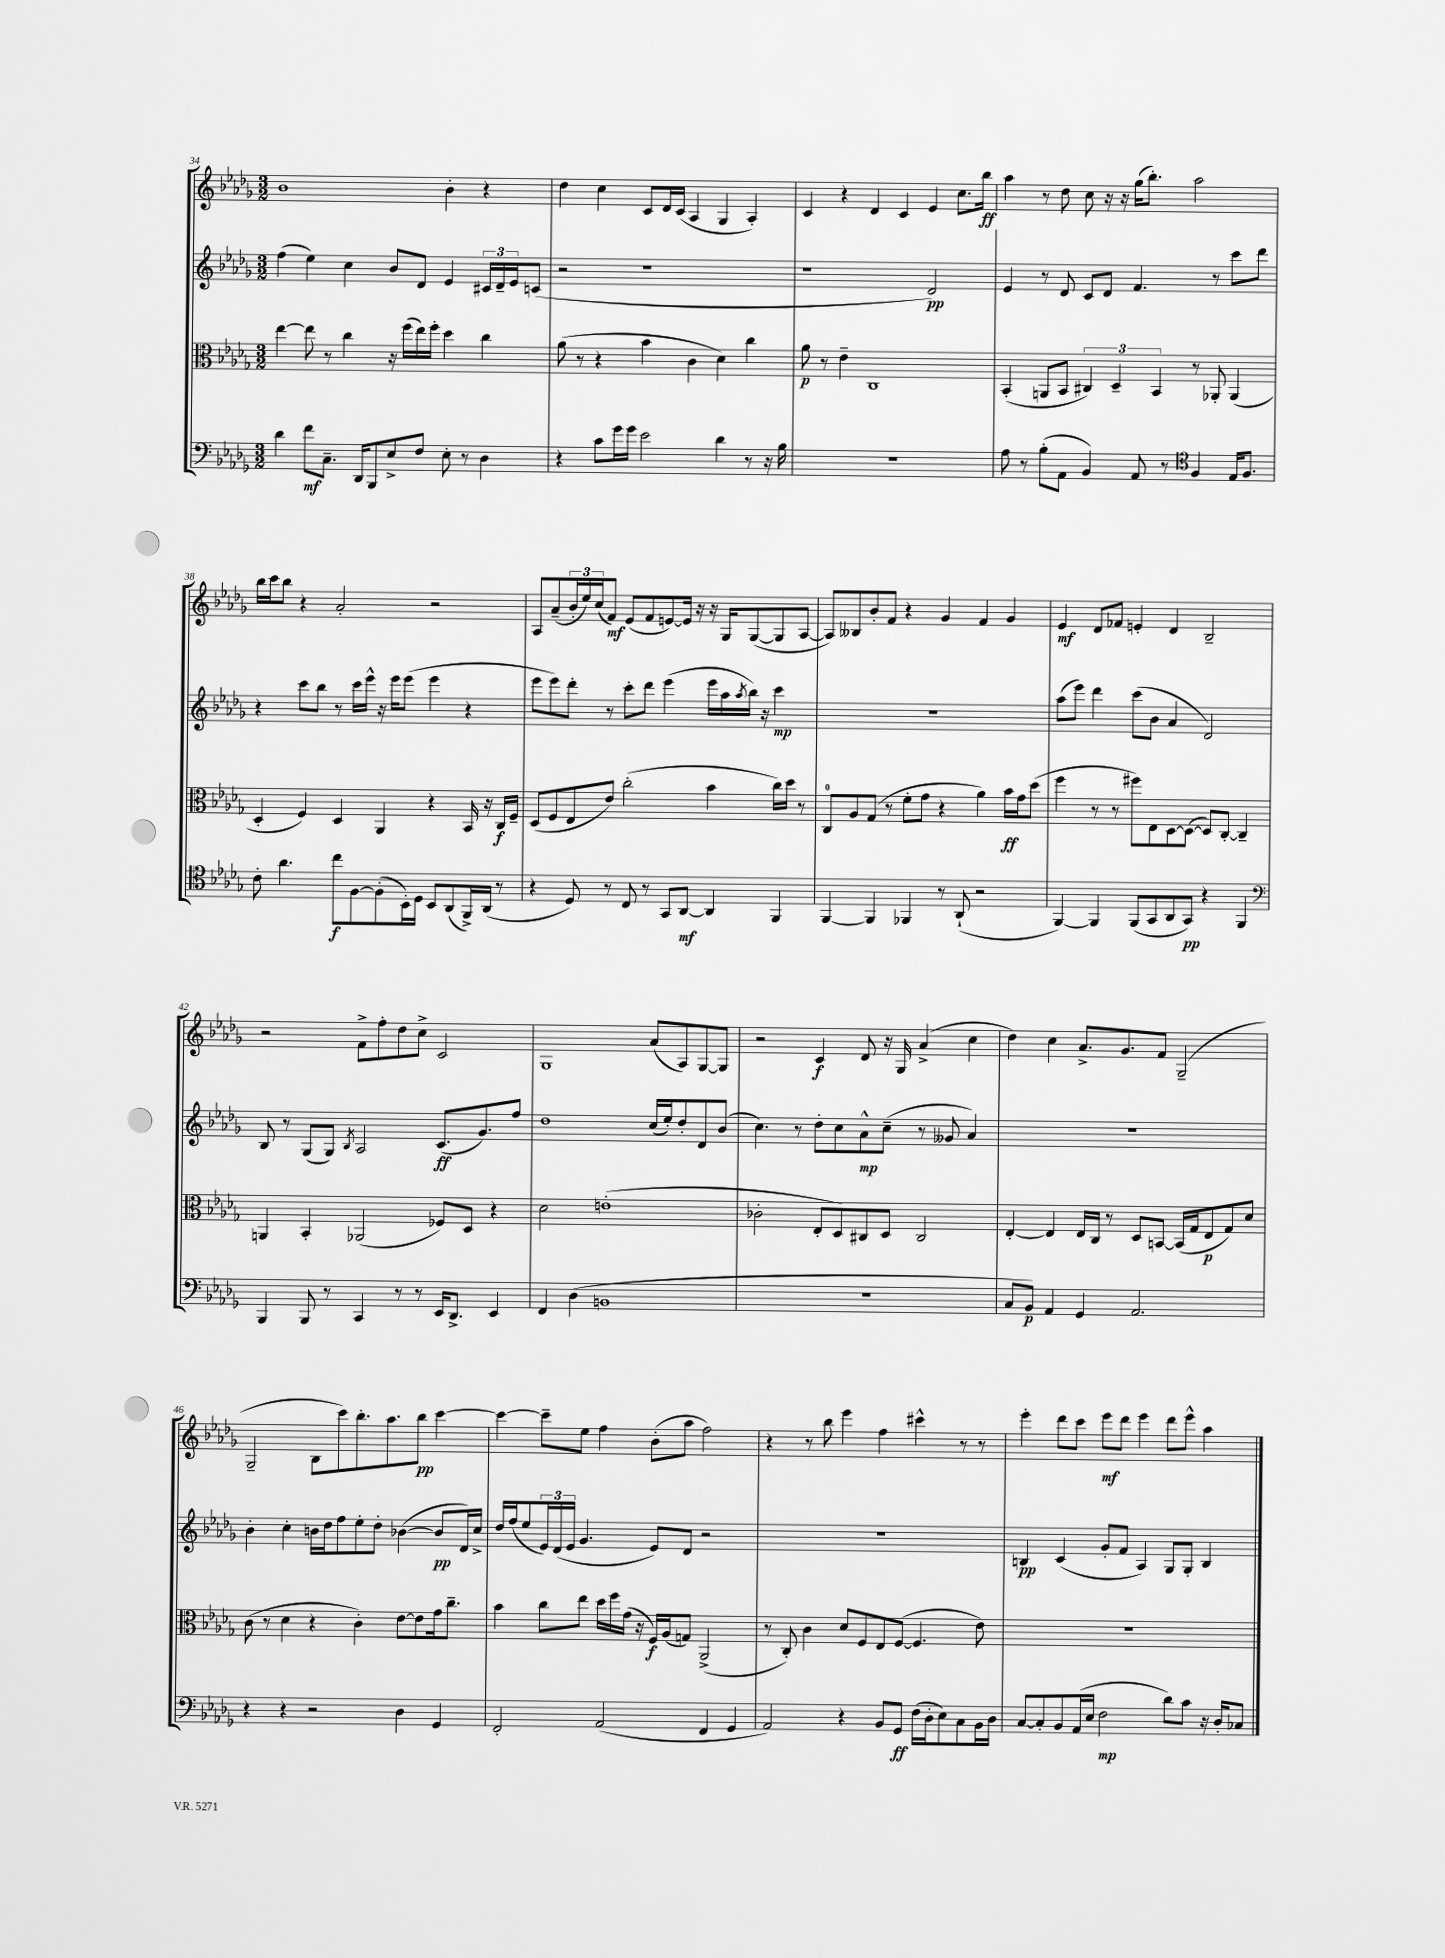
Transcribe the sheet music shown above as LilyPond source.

<<
\new StaffGroup <<
\new Staff = "s0" {
    \clef treble \key des \major \numericTimeSignature \time 3/2
    bes'1 bes'4-. r4 |
    des''4 c''4 c'8 des'16 c'16( aes4 ges4 aes4-.) |
    c'4 r4 des'4 c'4 ees'4 c''8. bes''16\ff |
    aes''4 r8 des''8 c''8 r16 r16 ges''16( bes''8.-.) aes''2 |
    bes''16 c'''16 bes''8 r4 aes'2-. r2 |
    aes8 aes'8--( \tuplet 3/2 { bes'16-. ees''16) c''16( } f'8\mf) ees'8( f'8 e'8~) e'16 r16 r16 ges16 ges8~( ges8 aes8~ |
    aes8) beses8 bes'8-. f'8 r4 ges'4 f'4 ges'4 |
    ees'4\mf des'8 fes'8 e'4-. des'4 bes2-- |
    r2 f'8-> f''8-. des''8 c''8-> c'2 |
    ges1 aes'8( aes8) ges8~ ges8 |
    r2 c'4\f des'8 r16 ges16 aes'4->( c''4 |
    des''4) c''4 aes'8.-> ges'8. f'8 ges2--( |
    ges2-- bes8 c'''8) bes''8.-. aes''8. bes''8\pp c'''4~ |
    c'''4~ c'''8-- ees''8 f''4 bes'8-.( aes''8 f''2) |
    r4 r8 bes''8 ees'''4 f''4 cis'''4-^ r8 r8 |
    ees'''4-. des'''8 c'''8 ees'''8\mf des'''8 ees'''4 des'''8 ees'''8-^ aes''4 \bar "|." |
}
\new Staff = "s1" {
    \clef treble \key des \major \numericTimeSignature \time 3/2
    f''4( ees''4) c''4 bes'8 des'8 ees'4 \tuplet 3/2 { cis'16 des'16-- ees'16 } c'8( |
    r2 r1 |
    r1 des'2\pp) |
    ees'4 r8 des'8 c'8 des'8 f'4. r8 c'''8 des'''8 |
    r4 c'''8 bes''8 r8 c'''16 ees'''16-^ r16 ees'''16 ees'''8( ees'''4 r4 |
    ees'''8 ees'''8) des'''8-. r8 c'''8-. des'''8 ees'''4( ees'''16 aes''16 \acciaccatura { aes''8 } bes''16) r16 c'''4\mp |
    R1. |
    aes''8( ees'''8) des'''4 c'''8( bes'8 aes'4 des'2) |
    bes8 r8 ges8( ges8) \acciaccatura { bes8 } aes2 c'8.\ff( ges'8.) f''8 |
    des''1 c''16( ees''16-.) des''8-. des'8 bes'8( |
    c''4.) r8 des''8-. c''8 aes'8-^\mp c''8--( r8 geses'8 aes'4) |
    R1. |
    bes'4-. c''4-. b'16 des''16 f''8 ees''8-. des''8-. bes'4~( bes'8\pp des'16) c''16-> |
    des''16 f''16( ees''8 \tuplet 3/2 { ees'16) des'16( ees'16 } ges'4. ees'8) des'8 r2 |
    R1. |
    b4\pp c'4( ges'8-. f'8 aes4) ges8 ges8-. b4 \bar "|." |
}
\new Staff = "s2" {
    \clef alto \key des \major \numericTimeSignature \time 3/2
    ees''4~ ees''8 r8 c''4 r16 f''16( ees''16) f''16-. des''4 c''4 |
    aes'8( r8 r4 bes'4 c'4 des'4) c''4 |
    aes'8\p r8 ees'4-- c1 |
    bes,4-.( a,8 bes,8 \tuplet 3/2 { cis4) des4-- bes,4 } r8 aes,8-. aes,4( |
    des4-. f4) des4 aes,4 r4 bes,16 r16 c16\f f16-- |
    des8( f8 ees8 ees'8) c''2-.( bes'4 c''16) des''16 r8 |
    c8-0 aes8 ges8( r8 f'8-. ges'8 r4 aes'4) bes'16\ff ges'16 des''8( |
    f''4 r8 r8 fis''8) ees8 des8~ des8~( des8) c8~-. c4-- |
    a,4 bes,4-. aes,2( fes8) des8 r4 |
    des'2 e'1-.( |
    ces'2-. ees8-. des8) cis8 des8 cis2 |
    ees4~-. ees4 ees16 c16 r8 des8 b,8~ b,16( ges16 ees8\p ges8) des'8 |
    c'8( r8 des'4 r4 c'4-.) ees'8~ ees'8 ges'16 c''8.-- |
    bes'4 c''8 ees''8 des''16 f''16 ges'16( r16 f16\f) aes16( g8) aes,2->( |
    r8 c8-.) c'4 des'8 f8 ees8 f8~( f4. ees'8) |
    R1. \bar "|." |
}
\new Staff = "s3" {
    \clef bass \key des \major \numericTimeSignature \time 3/2
    des'4 f'8\mf c8.-- des,16 bes,,8 ees8-> f8 ees8-. r8 des4 |
    r4 c'8 ges'16 ges'16 ees'2 des'4 r8 r16 bes16 |
    R1. |
    aes8 r8 bes8-.( aes,8 bes,4) aes,8 r8 \clef tenor f4 ees16 f8. |
    c'8-. aes'4. c''8\f f8~ f8-.( bes,16-.) des16 bes,8 aes,8( f,16->) aes,16( r8 |
    r4 des8) r8 c8 r8 ges,8 aes,8~\mf aes,4 f,4 |
    f,4~ f,4 fes,4 r8 aes,8-!( r2 |
    f,4~) f,4 f,8( ges,8 aes,8 ges,8\pp) r4 f,4 |
    \clef bass bes,,4 bes,,8 r8 c,4 r8 r8 ees,16 des,8.-> ees,4 |
    f,4 des4( b,1 |
    R1. |
    c8 bes,8\p) aes,4 ges,4 aes,2. |
    r4 r4 r2 des4 ges,4 |
    f,2-. aes,2( f,4 ges,4 |
    aes,2) r4 bes,8 ges,8\ff f16( des16-. ees8) c8 bes,16 des16 |
    c8~ c8-. bes,8 aes,16( ees16 f2\mp des'8) c'8 r16 des16-. ces8 \bar "|." |
}
>>
>>
\layout { \context { \Score currentBarNumber = #34 } }
